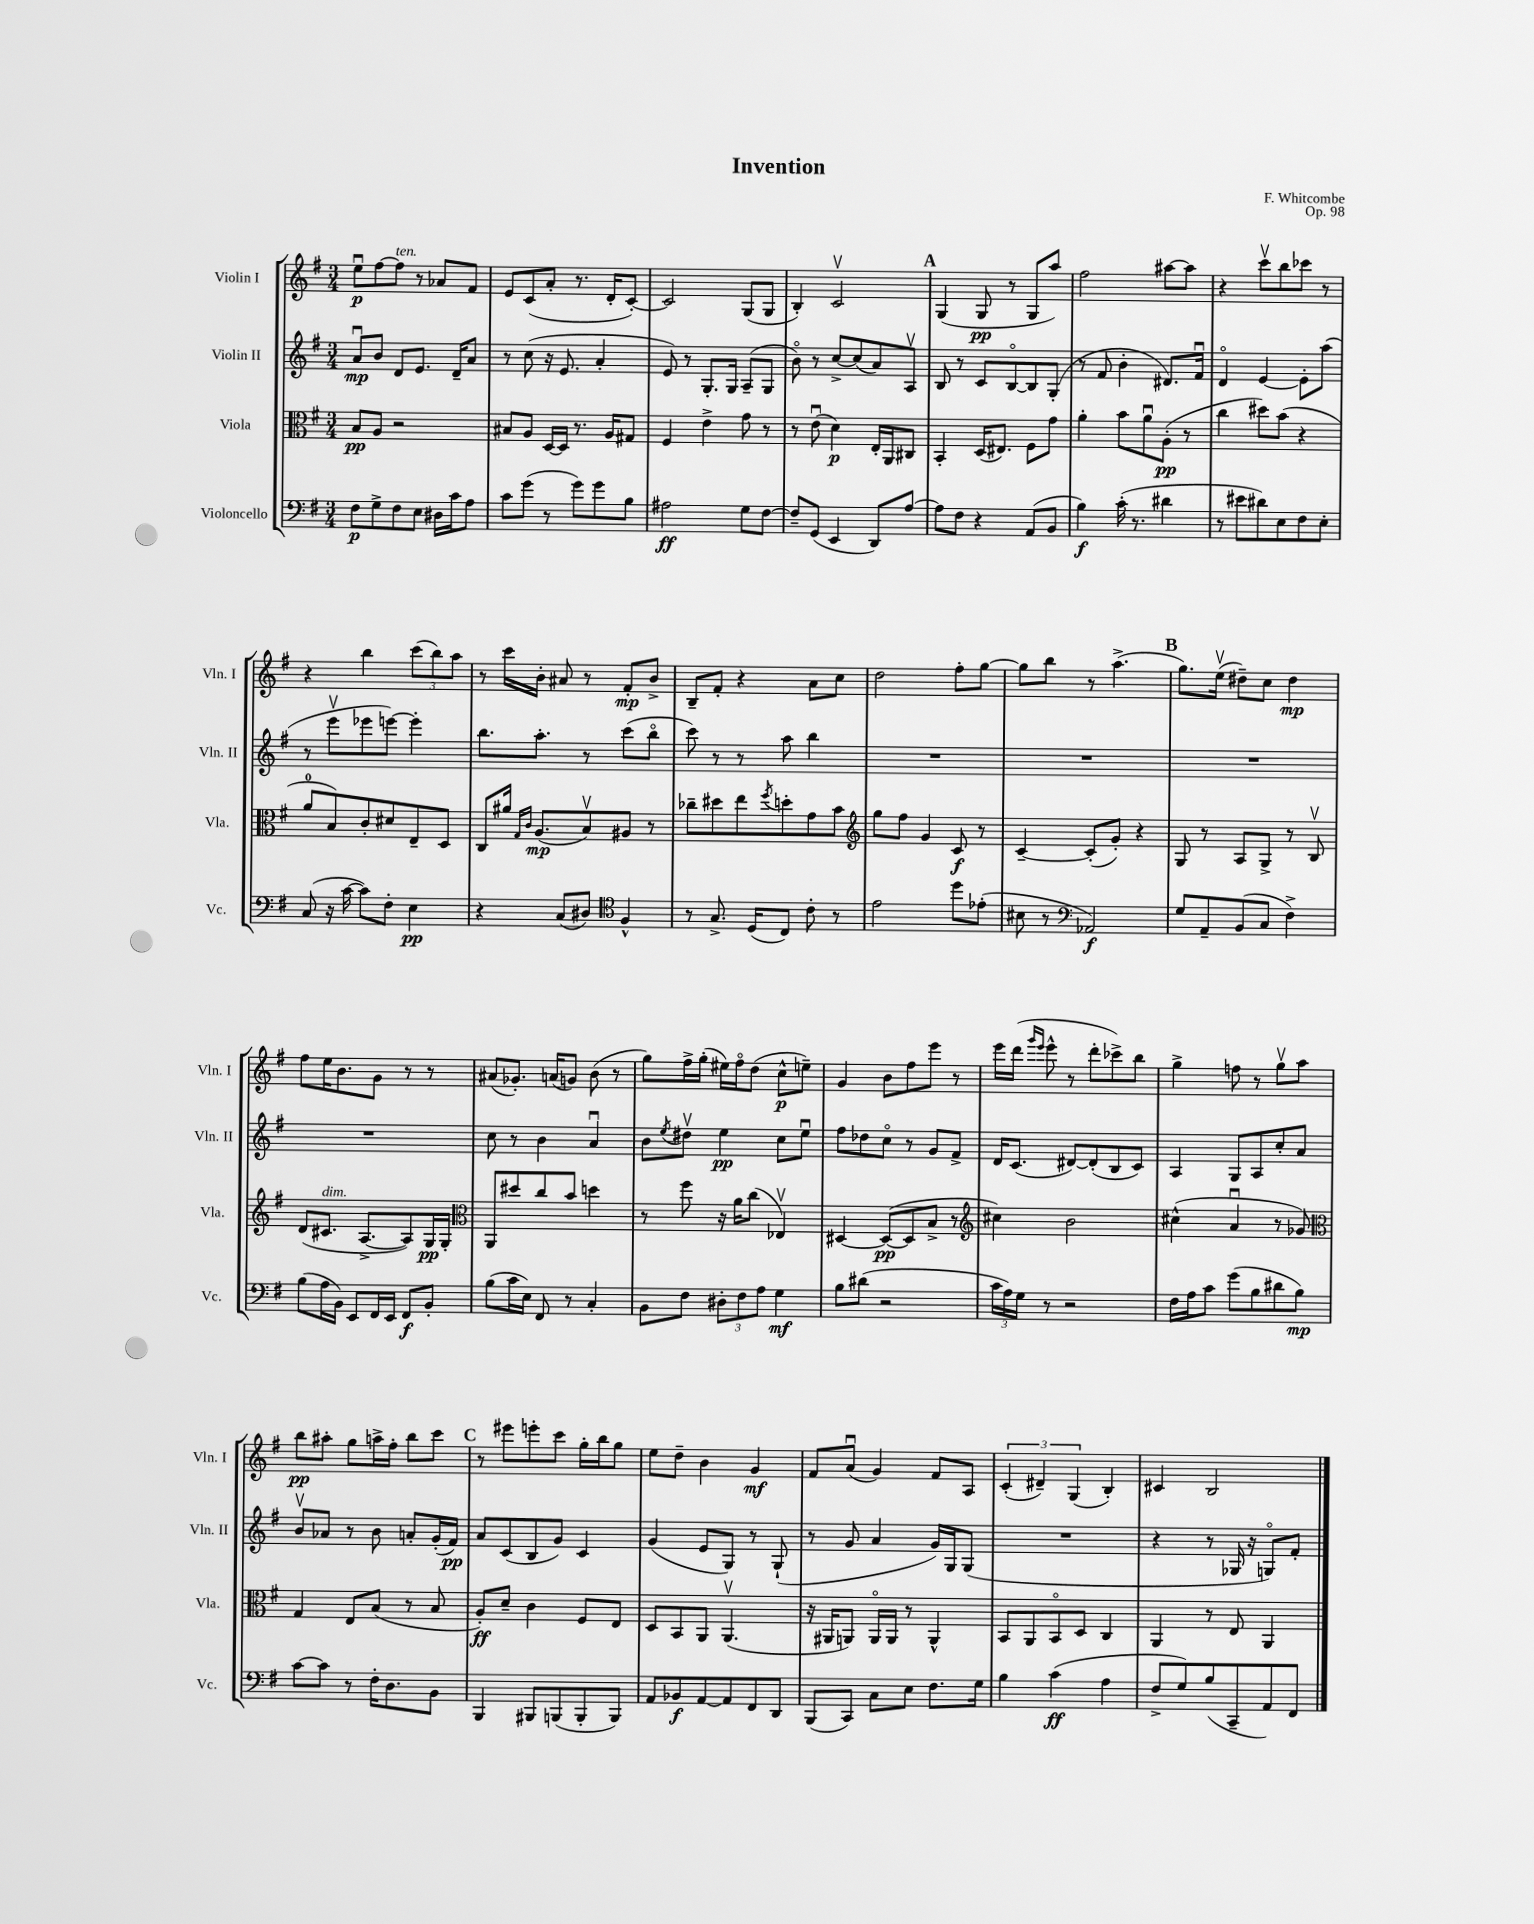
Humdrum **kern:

**kern	**kern	**kern	**kern
*staff4	*staff3	*staff2	*staff1
*clefF4	*clefC3	*clefG2	*clefG2
*k[f#]	*k[f#]	*k[f#]	*k[f#]
*M3/4	*M3/4	*M3/4	*M3/4
8F#	8B	8au	8eeu
8G^	8A	8b	[8ff#
8F#	2r	8d	8ff#]
8E	.	8.e	8r
16D#	.	.	8a-
16c	.	16d~	.
8A	.	8a	8f#
=	=	=	=
8c	8B#	8r	8e
(8g	8A	(8cc	(8c
8r	[16D	16r	8a'
.	16D]	8.e	.
8g)	8.r	.	8.r
8g	.	4a'	.
.	16A	.	16d'
8B	8G#	.	[8c')
=	=	=	=
2A#	4F#	8e)	2c]
.	.	8r	.
.	4e^	8.G'	.
.	.	16G	.
8G	8g	(8A~	(8G
[8F#	8r	8G	8G
=	=	=	=
8F#~]	8r	8bo)	4B')
(8GG	(8eu	8r	.
4EE	4d)	[8cc^	2cv
.	.	(8cc]	.
8DD)	16E'	8a)	.
.	16AA	.	.
[8A	8C#	8Av	.
=	=	=	=
8A]	4BB'	8B	(4G
8F#	.	8r	.
4r	(16D	8c	8G
.	8.E#)	.	.
.	.	[8Bo	8r
(8AA	8F#	8B]	8G
8BB	8g	(8G'	8aa)
=	=	=	=
4B)	4a'	8r	2ff#
.	.	8f#	.
(16c'	8b	4b'	.
8.r	.	.	.
.	8au	.	.
4d#	(8A'	8.d#)	[8aa#
.	8r	.	8aa#]
.	.	16f#u	.
=	=	=	=
8r	4cc	4do	4r
8e#	.	.	.
8d#)	8dd#)	[4e	8cccv
8E	(8b	.	8bb
8F#	4r	8e']	8ccc-
8E'	.	(8aa	8r
=	=	=	=
(8C	8a	8r	4r
16r	8B)	8eeev	.
[16c	.	.	.
8c])	8c'	8eee-	4bb
8F#'	8d#	[8eee)	.
4E	8E~	4eee']	(12ccc
.	.	.	12bb)
.	8D	.	.
.	.	.	12aa
=	=	=	=
4r	8C	8.bb	8r
.	16a#	.	16ccc
.	16qqG	.	.
.	16qqc	.	.
.	(8.A	8.aa'	16b'
(8C	.	.	8a#
8D#)	8Bv)	8r	8r
*clefC4	*	*	*
4F#^^	8A#	(8ccc	8f#'
.	8r	8bbo	8b^
=	=	=	=
8r	8cc-~	8ccc)	8B~
8.G^	8dd#	8r	8f#'
.	8ee	8r	4r
(16D	.	.	.
.	8qff#	.	.
8C)	8dd'	8aa	.
8c'	8g	4bb	8a
8r	8b	.	8cc
=	=	=	=
*	*clefG2	*	*
2e	8gg	2.r	2dd
.	8ff#	.	.
.	4g	.	.
8dd	8c	.	8ff#'
(8e-'	8r	.	[8gg
=	=	=	=
8B#	[4c~	2.r	8gg]
8r	.	.	8bb
*clefF4	*	*	*
2AA-)	(8c']	.	8r
.	8g')	.	(4.aa^
.	4r	.	.
=	=	=	=
8G	8G	2.r	8.gg)
8AA~	8r	.	.
.	.	.	(16eev
(8BB	8A	.	8dd#~)
8C	8G^	.	8cc
4F#^)	8r	.	4dd#
.	8Bv	.	.
=	=	=	=
(8B	(8d	2.r	8ff#
16A	8.c#	.	16ee
16BB)	.	.	8.b
8EE	.	.	.
.	[8.A^	.	.
16FF#	.	.	8g
16EE	.	.	.
8FF#	8A])	.	8r
8BB'	16G	.	8r
.	16G'	.	.
=	=	=	=
*	*clefC3	*	*
(8B	8AA	8cc	(8a#
16c	8dd#	8r	8.g-')
16E)	.	.	.
8FF#	8cc	4b	.
.	.	.	(16a
8r	8b	.	8g)
4C'	4dd	4au	(8b
.	.	.	8r
=	=	=	=
8BB	8r	8b	8gg)
.	.	8qee	.
8F#	8ff#	8dd#v	16ff#^
.	.	.	(16gg'
12D#'	16r	4ee	16ee#)
.	16a	.	16ff#o
12F#	.	.	.
.	(8cc	.	(8dd
12A	.	.	.
4G	4E-v)	8cc	8cc^^
.	.	8eeu	8ee~)
=	=	=	=
8B	[4D#	8ff#	4g
(8d#	.	8dd-	.
2r	(8D#_	8cco	8b
.	8D#]	8r	8ff#
.	8B^	8g	8eee
.	8r	8f#^	8r
=	=	=	=
*	*clefG2	*	*
24c	4cc#)	16d	16eee
24A)	.	.	.
.	.	(8.c	(16ddd
24G	.	.	.
.	.	.	16qqggg
.	.	.	16qqeee
8r	.	.	8eee^^
2r	2b	[8d#)	8r
.	.	(8d#']	8ddd'
.	.	8B	8ccc-^)
.	.	8c)	8bb
=	=	=	=
16F#	(4cc#^^	4A	4gg^
16A	.	.	.
8c	.	.	.
(8g	4au	8G	8ff
8B	.	8A	8r
8d#	8r	8cc'	8ggv
8B)	8g-)	8a	8aa
=	=	=	=
*	*clefC3	*	*
[8c	4G	8bv	8bb
8c]	.	8a-	8aa#'
8r	8E	8r	8gg
16F#'	(8B	8b	16aa^
8.D	.	.	16ff#'
.	8r	8a'	8bb
8BB	8B	(16g'	8ccc
.	.	16f#)	.
=	=	=	=
4BBB	8A')	8a	8r
.	8d~	(8c	8eee#
8BBB#	4c	8B	8eee'
(8BBB	.	8g)	8ccc
8BBB'	8F#	4c	16gg'
.	.	.	16bb
8BBB)	8E	.	8gg
=	=	=	=
8AA	8D	(4g	8ee
8BB-	8BB	.	8dd~
[8AA	8AA	8e	4b
8AA]	(4.AAv	8G)	.
8FF#	.	8r	4g
8DD	.	(8G`	.
=	=	=	=
(8BBB	16r	8r	8f#
.	16AA#	.	.
8CC)	8AA)	8g	(8au
8C	16AAo	4a	4g)
.	16AA	.	.
8E	8r	.	.
8.F#	4AA^^	16g)	8f#
.	.	16G	.
.	.	(8G	8A
16G	.	.	.
=	=	=	=
4B	8BB	2.r	(6c'
.	8AA	.	.
.	.	.	6d#~)
(4c	8BBo	.	.
.	.	.	(6G
.	8D	.	.
4A	4C	.	4B')
=	=	=	=
8F#^	4AA	4r	4c#
8G)	.	.	.
(8B	8r	8r	2B
8CC~	8E	16G-	.
.	.	16r	.
8AA)	4AA	8Go)	.
8FF#	.	8f#'	.
==	==	==	==
*-	*-	*-	*-
